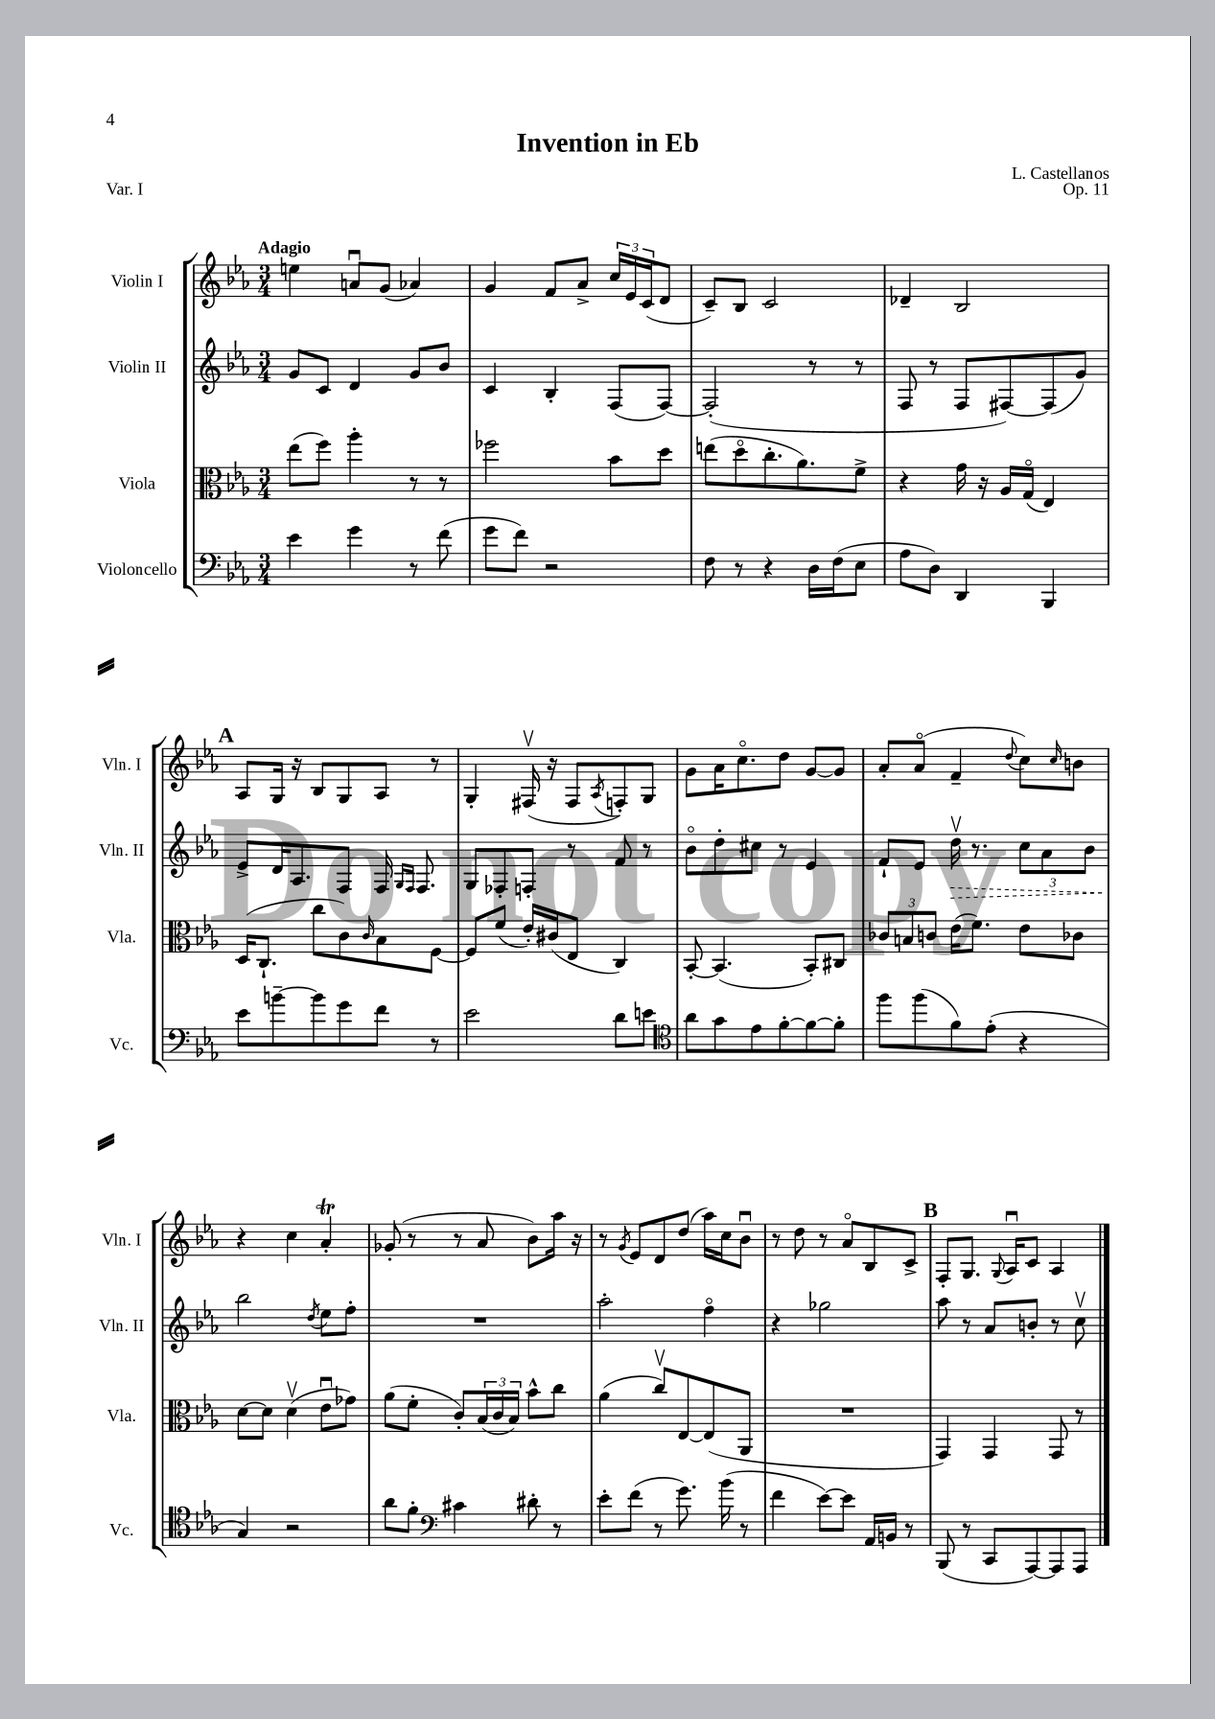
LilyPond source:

\header { title = "Invention in Eb" composer = "L. Castellanos" opus = "Op. 11" piece = "Var. I" }
<<
\new StaffGroup <<
\new Staff = "s0" \with { instrumentName = "Violin I" shortInstrumentName = "Vln. I" } {
    \clef treble \key ees \major \numericTimeSignature \time 3/4 \tempo "Adagio"
    e''4 a'8\downbow g'8( aes'4) |
    g'4 f'8 aes'8-> \tuplet 3/2 { c''16 ees'16 c'16( } d'8 |
    c'8--) bes8 c'2 |
    des'4-- bes2 |
    \mark \markup { \bold "A" } aes8 g16 r16 bes8 g8 aes8 r8 |
    g4-. fis16\upbow( r16 fis8 \acciaccatura { aes8 } f8-.) g8 |
    g'8 aes'16 c''8.\flageolet d''8 g'8~ g'8 |
    aes'8-. aes'8\flageolet( f'4-- \appoggiatura { d''8 } c''8) \grace { c''16 } b'8 |
    r4 c''4 aes'4-.\trill |
    ges'8-.( r8 r8 aes'8 bes'8) aes''16 r16 |
    r8 \acciaccatura { g'8 } ees'8 d'8 d''8( aes''16) c''16 bes'8\downbow |
    r8 d''8 r8 aes'8\flageolet bes8 c'8-> |
    \mark \markup { \bold "B" } f8-. g8. \appoggiatura { g8 } aes16\downbow c'8 aes4 \bar "|." |
}
\new Staff = "s1" \with { instrumentName = "Violin II" shortInstrumentName = "Vln. II" } {
    \clef treble \key ees \major \numericTimeSignature \time 3/4
    g'8 c'8 d'4 g'8 bes'8 |
    c'4 bes4-. f8( f8~) |
    f2-.( r8 r8 |
    f8 r8 f8 fis8~) fis8( g'8) |
    \mark \markup { \bold "A" } ees'8-> d'16 aes8. f8 f16 \grace { g16 f16 } f8. |
    g8 fes8-. f8-. r8 f'8 r8 |
    bes'8\flageolet d''8-. cis''8 r8 ees'4 |
    f'8-! ees'8 \once \override Hairpin.style = #'dashed-line d''16\upbow\> r8. \tuplet 3/2 { c''8 aes'8 bes'8 } |
    bes''2\! \acciaccatura { d''8 } ees''8 f''8-. |
    R2. |
    aes''2-. f''4\flageolet |
    r4 ges''2 |
    \mark \markup { \bold "B" } aes''8 r8 aes'8 b'8-. r8 c''8\upbow \bar "|." |
}
\new Staff = "s2" \with { instrumentName = "Viola" shortInstrumentName = "Vla." } {
    \clef alto \key ees \major \numericTimeSignature \time 3/4
    ees''8( f''8) aes''4-. r8 r8 |
    fes''2 bes'8 d''8 |
    e''8( d''8\flageolet c''8.-. aes'8.) f'8-> |
    r4 g'16 r16 aes16 g16\flageolet( ees4) |
    \mark \markup { \bold "A" } d16( c8.-! c''8 c'8) \grace { c'16 } bes8 f8~ |
    f8 f'8( ees'16-.) cis'16( ees8 c4) |
    bes,8~-. bes,4.( bes,8-.) cis8 |
    \tuplet 3/2 { ces'8 b8 c'8 } ees'16( f'8.) ees'8 ces'8 |
    d'8~ d'8 d'4\upbow( ees'8\downbow ges'8) |
    aes'8( f'8-. c'8-.) \tuplet 3/2 { bes16( c'16 bes16) } bes'8-^ c''8 |
    aes'4( c''8\upbow) ees8~ ees8( aes,8 |
    R2. |
    \mark \markup { \bold "B" } g,4) g,4 g,8 r8 \bar "|." |
}
\new Staff = "s3" \with { instrumentName = "Violoncello" shortInstrumentName = "Vc." } {
    \clef bass \key ees \major \numericTimeSignature \time 3/4
    ees'4 g'4 r8 f'8( |
    g'8 f'8) r2 |
    f8 r8 r4 d16 f16( ees8 |
    aes8 d8) d,4 bes,,4 |
    \mark \markup { \bold "A" } ees'8 b'8~-- b'8 g'8 f'8 r8 |
    ees'2 d'8 e'8 |
    \clef tenor aes'8 g'8 ees'8 f'8~-. f'8~ f'8-. |
    f''8 f''8( f'8) ees'8-.( r4 |
    g4) r2 |
    aes'8 f'8-. \clef bass cis'4 dis'8-. r8 |
    ees'8-. f'8( r8 g'8.) bes'16( r8 |
    f'4 ees'8~) ees'8 aes,16 b,16 r8 |
    \mark \markup { \bold "B" } bes,,8( r8 c,8 aes,,8~) aes,,8 aes,,8 \bar "|." |
}
>>
>>
\layout { \context { \Score \remove "Bar_number_engraver" } }
